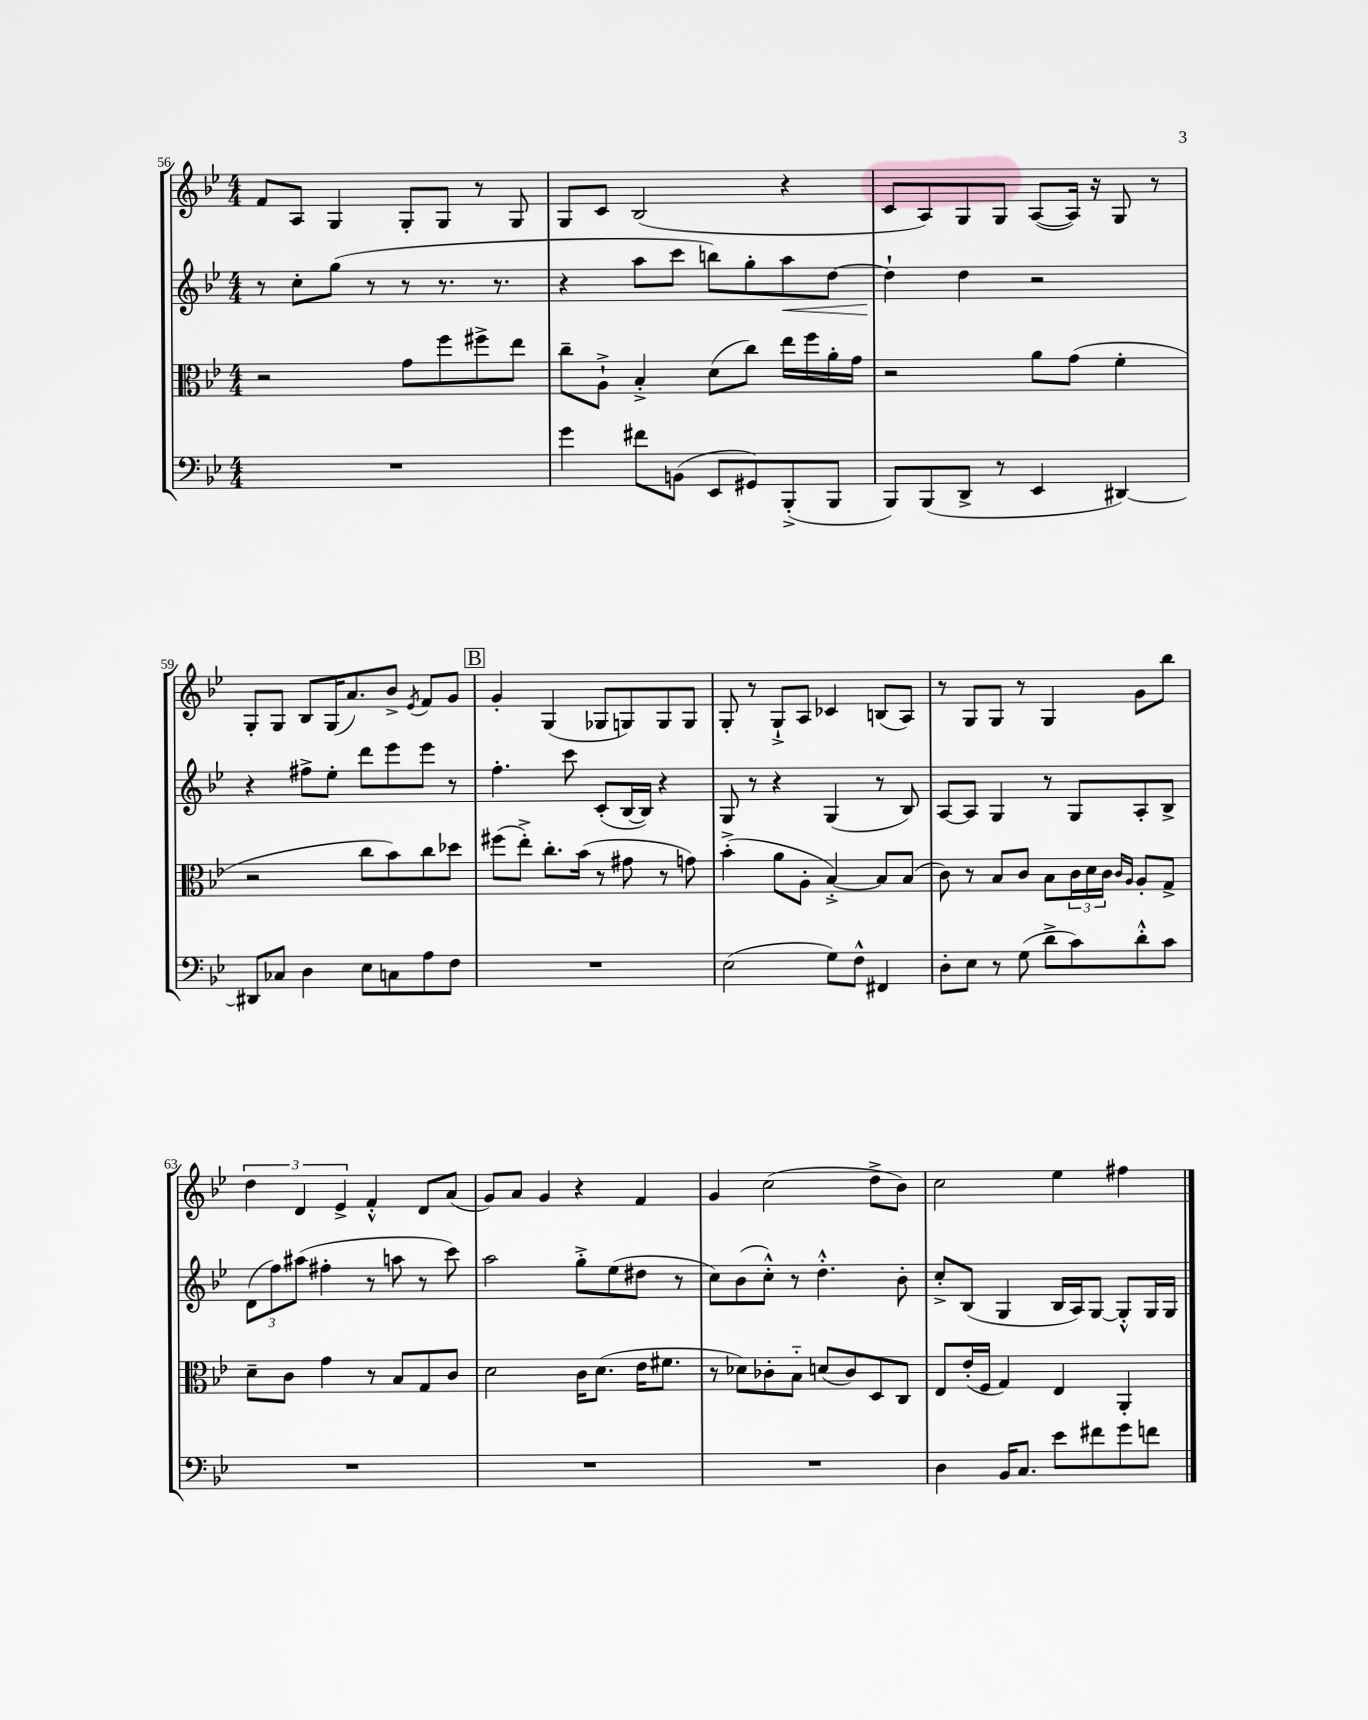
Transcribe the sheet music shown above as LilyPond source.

<<
\new StaffGroup <<
\new Staff = "s0" {
    \clef treble \key bes \major \numericTimeSignature \time 4/4
    f'8 a8 g4 g8-. g8 r8 g8 |
    g8 c'8 bes2( r4 |
    c'8 a8) g8 g8 a8~( a16) r16 g8 r8 |
    g8-. g8 bes8 g16( a'8.) bes'8-> \acciaccatura { ees'8 } f'8 g'8 |
    \mark \markup { \box "B" } g'4-. g4( ges8 g8) g8 g8 |
    g8-. r8 g8-!-> a8 ces'4 b8( a8) |
    r8 g8 g8 r8 g4 g'8 bes''8 |
    \tuplet 3/2 { d''4 d'4 ees'4-> } f'4-.-^ d'8 a'8( |
    g'8) a'8 g'4 r4 f'4 |
    g'4 c''2( d''8-> bes'8) |
    c''2 ees''4 fis''4 \bar "|." |
}
\new Staff = "s1" {
    \clef treble \key bes \major \numericTimeSignature \time 4/4
    r8 c''8-. g''8( r8 r8 r8. r8. |
    r4 a''8 c'''8 b''8) g''8-. a''8\< d''8~ |
    d''4-!\! d''4 r2 |
    r4 fis''8-> ees''8-. d'''8 ees'''8 ees'''8 r8 |
    \mark \markup { \box "B" } f''4.-. c'''8 c'8-.( bes16~ bes16) r4 |
    g8 r8 r4 g4( r8 bes8) |
    a8~ a8 g4 r8 g8 a8-. bes8-> |
    \tuplet 3/2 { d'8( f''8) ais''8( } fis''4-. r8 a''8 r8 c'''8) |
    a''2 g''8-.-> ees''8( dis''8 r8 |
    c''8) bes'8( c''8-.-^) r8 d''4.-.-^ bes'8-. |
    c''8-.-> bes8( g4 bes16 a16) g8~ g8-.-^ g16 g16 \bar "|." |
}
\new Staff = "s2" {
    \clef alto \key bes \major \numericTimeSignature \time 4/4
    r2 g'8 f''8 fis''8-> ees''8 |
    c''8-- a8-!-> bes4-.-> d'8( c''8) ees''16 f''16 a'16-. g'16 |
    r2 a'8 g'8( f'4-. |
    r2 c''8 bes'8) c''8 des''8 |
    \mark \markup { \box "B" } fis''8( ees''8-.->) c''8.-. bes'16( r8 gis'8 r8 g'8) |
    bes'4-.->( a'8 a8-. bes4~-.->) bes8 bes8( |
    c'8) r8 bes8 c'8 bes8 \tuplet 3/2 { c'16 d'16 c'16 } \grace { c'16 a16 } a8-. g8-> |
    d'8-- c'8 g'4 r8 bes8 g8 c'8 |
    d'2 c'16 d'8.( ees'16 fis'8. |
    r8 des'8) ces'8-. bes8-_ d'8( ces'8) d8 c8 |
    ees8 ees'16-.( f16 g4) ees4 a,4-. \bar "|." |
}
\new Staff = "s3" {
    \clef bass \key bes \major \numericTimeSignature \time 4/4
    R1 |
    g'4 fis'8 b,8( ees,8 gis,8) bes,,8-.->( bes,,8 |
    bes,,8) bes,,8( d,8-> r8 ees,4 dis,4~) |
    dis,8 ces8 d4 ees8 c8 a8 f8 |
    \mark \markup { \box "B" } R1 |
    ees2( g8) f8-^ fis,4 |
    d8-. ees8 r8 g8( d'8-> c'8) d'8-.-^ c'8 |
    R1 |
    R1 |
    R1 |
    d4 bes,16 c8. ees'8 fis'8 g'8 f'8 \bar "|." |
}
>>
>>
\layout { \context { \Score currentBarNumber = #56 } }
